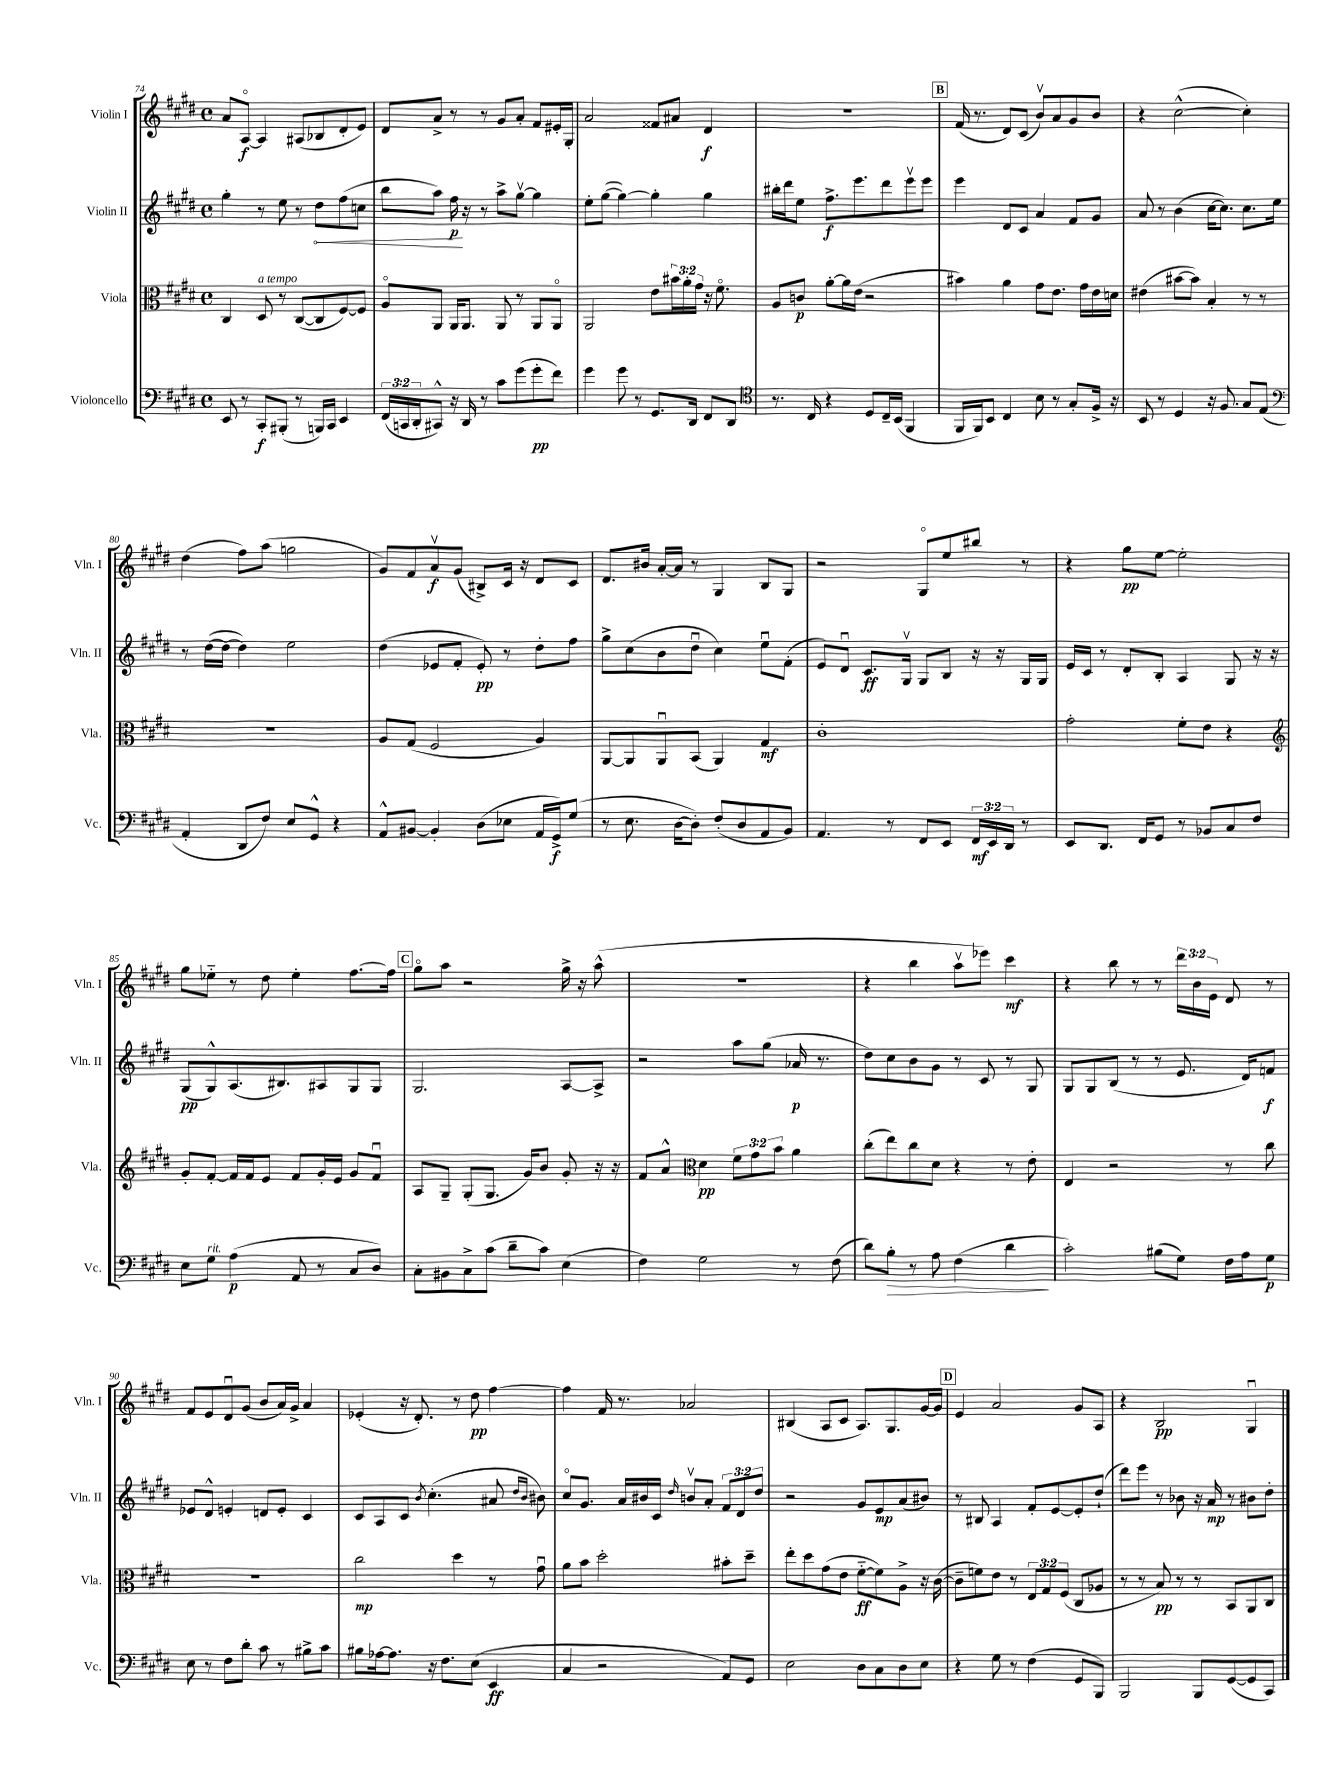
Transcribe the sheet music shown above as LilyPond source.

<<
\new StaffGroup <<
\new Staff = "s0" \with { instrumentName = "Violin I" shortInstrumentName = "Vln. I" } {
    \clef treble \key e \major \defaultTimeSignature \time 4/4 \override Staff.TupletNumber.text = #tuplet-number::calc-fraction-text
    a'8 a8~\flageolet\f a4 ais8( bes8 dis'8-. e'8) |
    dis'8 a'8-> r8 r8 gis'8 a'8-. fis'8 eis'16-. gis16-. |
    a'2 fisis'8 ais'8 dis'4\f |
    R1 |
    \mark \markup { \box "B" } fis'16( r8. dis'8) cis'8( b'8\upbow) a'8 gis'8 b'8 |
    r4 cis''2~-^( cis''4-.) |
    dis''4( fis''8) a''8( g''2 |
    gis'8) fis'8 a'8\upbow\f gis'8( bis8->) cis'16 r16 dis'8 cis'8 |
    dis'8. bis'16 a'16~-. a'16 r8 gis4 b8 gis8 |
    r2 gis8\flageolet e''8 bis''8 r8 |
    r4 gis''8\pp e''8~ e''2-. |
    gis''8 ees''8-_ r8 dis''8 ees''4-. fis''8.~ fis''16 |
    \mark \markup { \box "C" } gis''8\flageolet a''8 r2 gis''16-> r16 a''8-^( |
    R1 |
    r4 b''4 a''8\upbow ees'''8) cis'''4\mf |
    r4 b''8 r8 r8 \tuplet 3/2 { dis'''16 b'16 e'16 } dis'8 r8 |
    fis'8 e'8 dis'8\downbow gis'8( b'8 a'16) gis'16-> a'4 |
    ees'4-.( r16 dis'8.-.) r8 dis''8\pp fis''4~ |
    fis''4 fis'16 r8. aes'2 |
    bis4( a8 cis'8 a8.) gis8. gis'16~ gis'16 |
    \mark \markup { \box "D" } e'4 a'2 gis'8 a8 |
    r4 b2\pp gis4\downbow \bar "|." |
}
\new Staff = "s1" \with { instrumentName = "Violin II" shortInstrumentName = "Vln. II" } {
    \clef treble \key e \major \defaultTimeSignature \time 4/4 \override Staff.TupletNumber.text = #tuplet-number::calc-fraction-text
    gis''4-. r8 e''8 r8 \once \override Hairpin.circled-tip = ##t dis''8\< fis''8( c''8 |
    b''8 a''8) fis''16\p\! r16 r8 a''8-> gis''8~\upbow gis''4 |
    e''8-. gis''8~( gis''4~) gis''4-. gis''4 |
    bis''16-. dis'''16 e''8 fis''8.->\f e'''8. dis'''8 e'''8\upbow e'''8 |
    \mark \markup { \box "B" } e'''4 dis'8 cis'8 a'4 fis'8 gis'8 |
    a'8 r8 b'4( cis''16~ cis''8.) cis''8. e''16 |
    r8 dis''16~( dis''16~ dis''4) e''2 |
    dis''4( ees'8 fis'8-. ees'8-.\pp) r8 dis''8-. fis''8 |
    gis''8-> cis''8( b'8 dis''8\downbow cis''4) e''8\downbow fis'8-.( |
    e'8) dis'8\downbow cis'8.\ff gis16\upbow gis8 b8 r16 r16 gis16 gis16 |
    e'16 cis'16 r8 dis'8-. b8-. a4 gis8 r16 r16 |
    gis8\pp( gis8-^) a8.( bis8.) ais8 gis8 gis8 |
    \mark \markup { \box "C" } gis2. a8~ a8-> |
    r2 a''8 gis''8( aes'16\p r8. |
    dis''8) cis''8 b'8 gis'8 r8 cis'8 r8 gis8 |
    gis8 gis8 b8( r8 r8 e'8. dis'16) f'8\f |
    ees'8 dis'8-^ e'4-. d'8 e'8-. cis'4 |
    cis'8 a8 cis'8 \acciaccatura { b'8 } cis''4.-.( ais'8 \grace { dis''16 b'16 } bis'8) |
    cis''8\flageolet gis'8. a'16 bis'16 cis'16 \grace { dis''16 } b'8\upbow a'8-. \tuplet 3/2 { fis'8 dis'8 dis''8 } |
    r2 gis'8 e'8\mp a'8( bis'8) |
    \mark \markup { \box "D" } r8 bis8 a4 fis'8-. e'8~ e'8-. dis''8-!( |
    dis'''8) e'''8 r8 bes'8 r16 a'16\mp r8 bis'8 dis''8-. \bar "|." |
}
\new Staff = "s2" \with { instrumentName = "Viola" shortInstrumentName = "Vla." } {
    \clef alto \key e \major \defaultTimeSignature \time 4/4 \override Staff.TupletNumber.text = #tuplet-number::calc-fraction-text
    cis4 dis8^\markup { \italic "a tempo" } r8 cis8~( cis8 fis8~) fis8 |
    a8\flageolet a,8 a,16 a,8. a,8 r8 a,8 a,8\flageolet |
    a,2 e'8 \tuplet 3/2 { bis'16 a'16-. gis'16 } r16 fis'8.\flageolet |
    a8 c'8\p a'8~-. a'16 e'16( r2 |
    \mark \markup { \box "B" } bis'4) a'4 gis'8 e'8. gis'16 e'16 d'16 |
    eis'4( bis'8~ bis'8) b4-. r8 r8 |
    r1 |
    a8 gis8( fis2 a4) |
    a,8~ a,8 a,8\downbow b,8( a,4) gis4\mf |
    cis'1-. |
    gis'2-. fis'8-. e'8 r4 |
    \clef treble gis'8-. fis'8~-. fis'16 fis'16 e'8 fis'8 gis'16-. e'16 gis'8 fis'8\downbow |
    \mark \markup { \box "C" } a8 gis8-- gis8-.( gis8. gis'16) b'8 gis'8-. r16 r16 |
    fis'8 a'8-^ \clef alto dis'4\pp \tuplet 3/2 { fis'8 gis'8 b'8 } a'4 |
    cis''8-.( e''8) cis''8 dis'8 r4 r8 e'8-. |
    e4 r2 r8 cis''8 |
    R1 |
    cis''2\mp dis''4 r8 gis'8\downbow |
    a'8 b'8 dis''2-. bis'8-. dis''8-- |
    e''8-. dis''8 gis'8( e'8 fis'8~-_\ff fis'8) a8-> r16 cis'16~( |
    \mark \markup { \box "D" } cis'8-- f'8) e'8 r8 \tuplet 3/2 { e8 gis8 fis8( } cis8 aes8 |
    r8 r8 b8\pp) r8 r8 b,8 a,8 cis8 \bar "|." |
}
\new Staff = "s3" \with { instrumentName = "Violoncello" shortInstrumentName = "Vc." } {
    \clef bass \key e \major \defaultTimeSignature \time 4/4 \override Staff.TupletNumber.text = #tuplet-number::calc-fraction-text
    e,8 r8 cis,8-.\f bis,,8-.( r8 b,,16) cis,16 e,4 |
    \tuplet 3/2 { fis,16( c,16 dis,16-. } cis,8-^) r16 dis,16 r8 cis'8 gis'8( gis'8-.\pp fis'8) |
    gis'4 gis'8 r8 gis,8. dis,16 fis,8 dis,8 |
    \clef tenor r8. cis16 r4 dis8 cis16-- b,16( fis,4 |
    \mark \markup { \box "B" } fis,16 fis,16) b,8 cis4 b8 r8 gis8-. fis16-> r16 |
    b,8 r8 dis4 r16 fis8. gis8 e8( |
    \clef bass a,4-. dis,8 fis8) e8 gis,8-^ r4 |
    a,8-^ bis,8~ bis,4-. dis8( ees8 a,16 gis,16->\f) gis8( |
    r8 e8. dis16~ dis8-.) fis8-.( dis8 a,8 b,8) |
    a,4. r8 fis,8 e,8 \tuplet 3/2 { fis,16\mf e,16 dis,16 } r8 |
    e,8 dis,8. fis,16 gis,8 r8 bes,8 cis8 fis8 |
    e8 gis8^\markup { \italic "rit." } a4\p( a,8 r8 cis8 dis8) |
    \mark \markup { \box "C" } cis8-. bis,8 cis8-> cis'8( dis'8-- cis'8) e4( |
    fis4) gis2 r8 fis8( |
    dis'8) b8-.\> r8 a8 fis4( dis'4\! |
    cis'2-.) bis8( gis8) fis16 a16 gis8\p |
    e8 r8 fis8 dis'8-. cis'8 r8 bis8-> cis'8 |
    bis8 aes16~ aes8. r16 fis8. e8( e,4\ff |
    cis4 r2 a,8) gis,8 |
    e2 dis8 cis8 dis8 e8 |
    \mark \markup { \box "D" } r4 gis8 r8 fis4( gis,8 b,,8) |
    b,,2 b,,8 gis,8~( gis,8 cis,8) \bar "|." |
}
>>
>>
\layout { \context { \Score currentBarNumber = #74 } }
